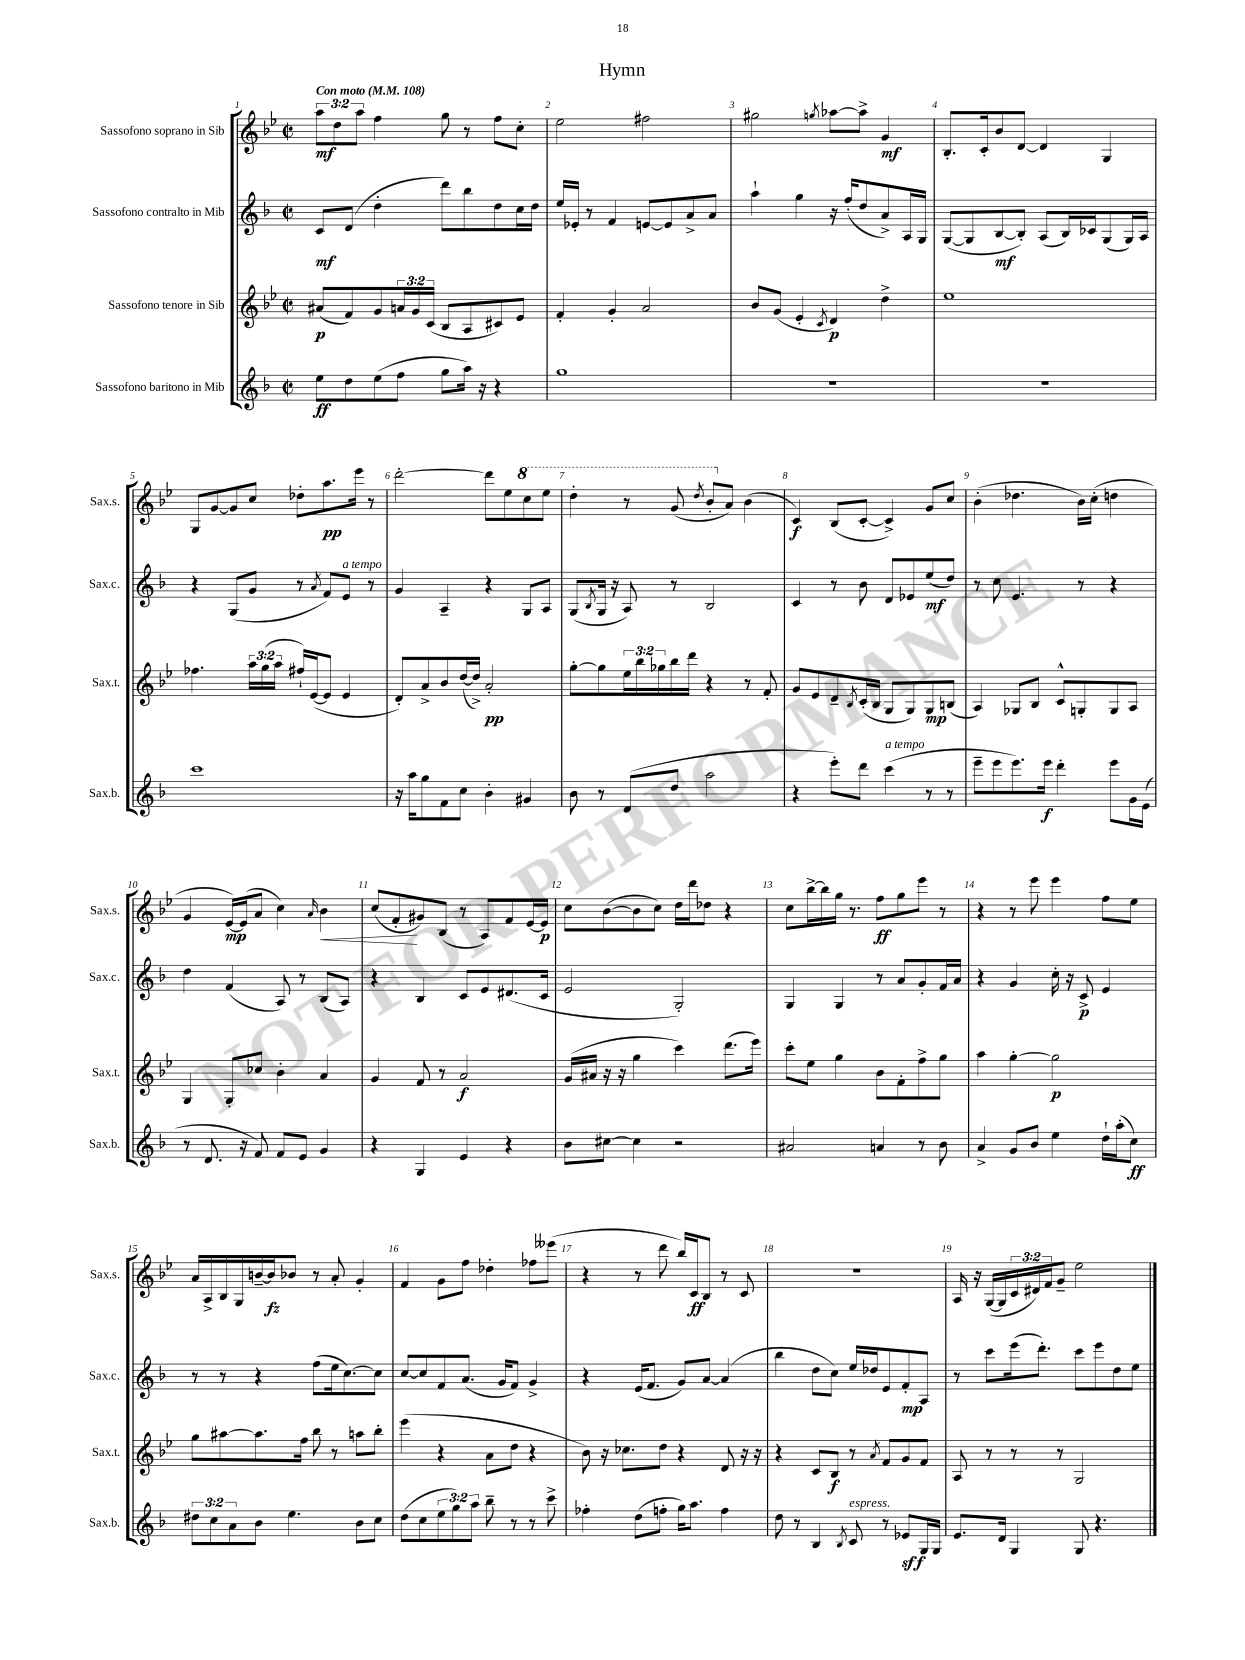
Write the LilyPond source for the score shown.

\header { title = "Hymn" }
<<
\new StaffGroup <<
\new Staff = "s0" \with { instrumentName = "Sassofono soprano in Sib" shortInstrumentName = "Sax.s." } {
    \clef treble \key bes \major \defaultTimeSignature \time 2/2 \override Staff.TupletNumber.text = #tuplet-number::calc-fraction-text \tempo "Con moto" 4 = 108
    \tuplet 3/2 { a''8\mf d''8 a''8 } f''4 g''8 r8 f''8 c''8-. |
    ees''2 fis''2 |
    gis''2 \acciaccatura { g''8 } aes''8~ aes''8-> g'4\mf |
    bes8.-. c'16-. bes'8 d'8~ d'4 g4 |
    g8 g'8~ g'8 c''8 des''8-. a''8.\pp ees'''16 r8 |
    d'''2~-. d'''8 ees''8 \ottava #1 c'''8 ees'''8 |
    d'''4-. r8 g''8( \acciaccatura { d'''8 } bes''8-. \ottava #0 a'8) bes'4( |
    c'4\f) bes8( c'8~-. c'4->) g'8 c''8 |
    bes'4-.( des''4. bes'16) c''16-.( d''4 |
    g'4 ees'16~\mp) ees'16( a'8 c''4) \grace { a'16 } bes'4\< |
    c''8( f'8-.\! gis'8) bes8( r8 a8) f'8 ees'16~ ees'16\p |
    c''8 bes'8~( bes'8 c''8) d''16 d'''16 des''8 r4 |
    c''8 bes''16~-> bes''16 g''16 r8. f''8\ff g''8 ees'''8 r8 |
    r4 r8 ees'''8 ees'''4 f''8 ees''8 |
    a'16 a16-> bes16 g16 b'16~-- b'16\fz bes'8 r8 a'8-. g'4-. |
    f'4 g'8 f''8 des''4-. fes''8 eeses'''8( |
    r4 r8 d'''8 bes''16) c'16\ff bes8 r8 c'8 |
    r1 |
    a16 r16 g16~( g16 \tuplet 3/2 { c'16 dis'16) f'16 } g'8-- ees''2 \bar "|." |
}
\new Staff = "s1" \with { instrumentName = "Sassofono contralto in Mib" shortInstrumentName = "Sax.c." } {
    \clef treble \key f \major \defaultTimeSignature \time 2/2
    c'8\mf d'8( d''4-. d'''8) bes''8 d''8 c''16 d''16 |
    e''16 ees'16-. r8 f'4 e'8~ e'8 a'8-> a'8 |
    a''4-! g''4 r16 f''16-.( d''8 a'8->) a16 g16 |
    g8~( g8 bes8~\mf bes8-.) a8( bes16) ces'16 g8( g16) a16 |
    r4 g8( g'8 r8 \acciaccatura { a'8 } f'8) e'8^\markup { \italic "a tempo" } r8 |
    g'4 a4-- r4 g8 a8 |
    g8( \acciaccatura { bes8 } g16 r16 a8) r8 bes2 |
    c'4 r8 bes'8 d'8 ees'8 e''8\mf( d''8) |
    r8 c''8 e'4. r8 r4 |
    d''4 f'4( a8) r8 bes8( a8) |
    r4 bes4 c'8 e'8 dis'8.( c'16 |
    e'2 g2-.) |
    g4 g4 r8 a'8 g'8-. f'16 a'16 |
    r4 g'4 c''16-. r16 c'8->\p e'4 |
    r8 r8 r4 f''8( e''16 c''8.~) c''8 |
    c''8~ c''8 f'8 a'8.( g'16 f'8) g'4-> |
    r4 e'16( f'8. g'8) a'8~ a'4( |
    bes''4 d''8 c''8) e''16 des''16 e'8 f'8-.\mp a8 |
    r8 c'''8 e'''16( d'''8.-.) c'''8 e'''8 d''8 e''8 \bar "|." |
}
\new Staff = "s2" \with { instrumentName = "Sassofono tenore in Sib" shortInstrumentName = "Sax.t." } {
    \clef treble \key bes \major \defaultTimeSignature \time 2/2 \override Staff.TupletNumber.text = #tuplet-number::calc-fraction-text
    ais'8\p( f'8) g'8 \tuplet 3/2 { a'16 g'16 c'16( } bes8 a8 cis'8) ees'8 |
    f'4-. g'4-. a'2 |
    bes'8 g'8( ees'4-. \acciaccatura { c'8 } d'4\p) d''4-> |
    ees''1 |
    fes''4. \tuplet 3/2 { a''16 g''16( a''16 } fis''16-!) ees'16~( ees'8 ees'4 |
    d'8-.) a'8-> bes'8 d''16~( d''16->) a'2-.\pp |
    g''8~-. g''8 \tuplet 3/2 { ees''16 bes''16 ges''16 } bes''16 d'''16 r4 r8 f'8-. |
    g'8 ees'8 d'8-- \acciaccatura { bes8 } c'16-.( bes16 g8 g8) g8\mp b8( |
    a4) ges8 bes8 c'8-^ g8-. g8 a8 |
    g4 g8-. ces''8 bes'4-. a'4 |
    g'4 f'8 r8 a'2\f |
    g'16( ais'16 r16 r16 g''4 c'''4) d'''8.( ees'''16) |
    c'''8-. ees''8 g''4 bes'8 f'8-. f''8-> g''8 |
    a''4 g''4~-. g''2\p |
    g''8 ais''8~ ais''8. f''16 bes''8 r8 a''8 bes''8-. |
    ees'''4( r4 a'8 d''8 r4 |
    bes'8) r16 ces''8. d''8 r4 d'8 r16 r16 |
    r4 c'8 bes8\f r8 \acciaccatura { a'8 } f'8 g'8 f'8 |
    a8 r8 r8 r8 g2 \bar "|." |
}
\new Staff = "s3" \with { instrumentName = "Sassofono baritono in Mib" shortInstrumentName = "Sax.b." } {
    \clef treble \key f \major \defaultTimeSignature \time 2/2 \override Staff.TupletNumber.text = #tuplet-number::calc-fraction-text
    e''8\ff d''8 e''8( f''8 g''8 a''16) r16 r4 |
    g''1 |
    R1 |
    R1 |
    c'''1 |
    r16 a''16 g''8 f'8 c''8 bes'4-. gis'4 |
    bes'8 r8 d'8( d''8 a''2 |
    r4 e'''8-.) d'''8 c'''4^\markup { \italic "a tempo" }( r8 r8 |
    e'''8-- e'''8 e'''8.) e'''16\f d'''4-. e'''8 g'16 e'16( |
    r8 d'8. r16 f'8) f'8 e'8 g'4 |
    r4 g4 e'4 r4 |
    bes'8 cis''8~ cis''4 r2 |
    ais'2 a'4 r8 bes'8 |
    a'4-> g'8 bes'8 e''4 d''16-! a''16-.( c''8\ff) |
    \tuplet 3/2 { dis''8 c''8 a'8 } bes'8 e''4. bes'8 c''8 |
    d''8( c''8 \tuplet 3/2 { e''8 g''8) a''8 } bes''8-- r8 r8 c'''8-> |
    fes''4-. d''8( f''8-. g''16) a''8. f''4 |
    d''8 r8 bes4 \acciaccatura { bes8 } c'8^\markup { \italic "espress." } r8 ees'8\sff g16 g16 |
    e'8. d'16 g4 g8 r4. \bar "|." |
}
>>
>>
\layout { \context { \Score \override BarNumber.break-visibility = ##(#f #t #t) barNumberVisibility = #all-bar-numbers-visible } }
